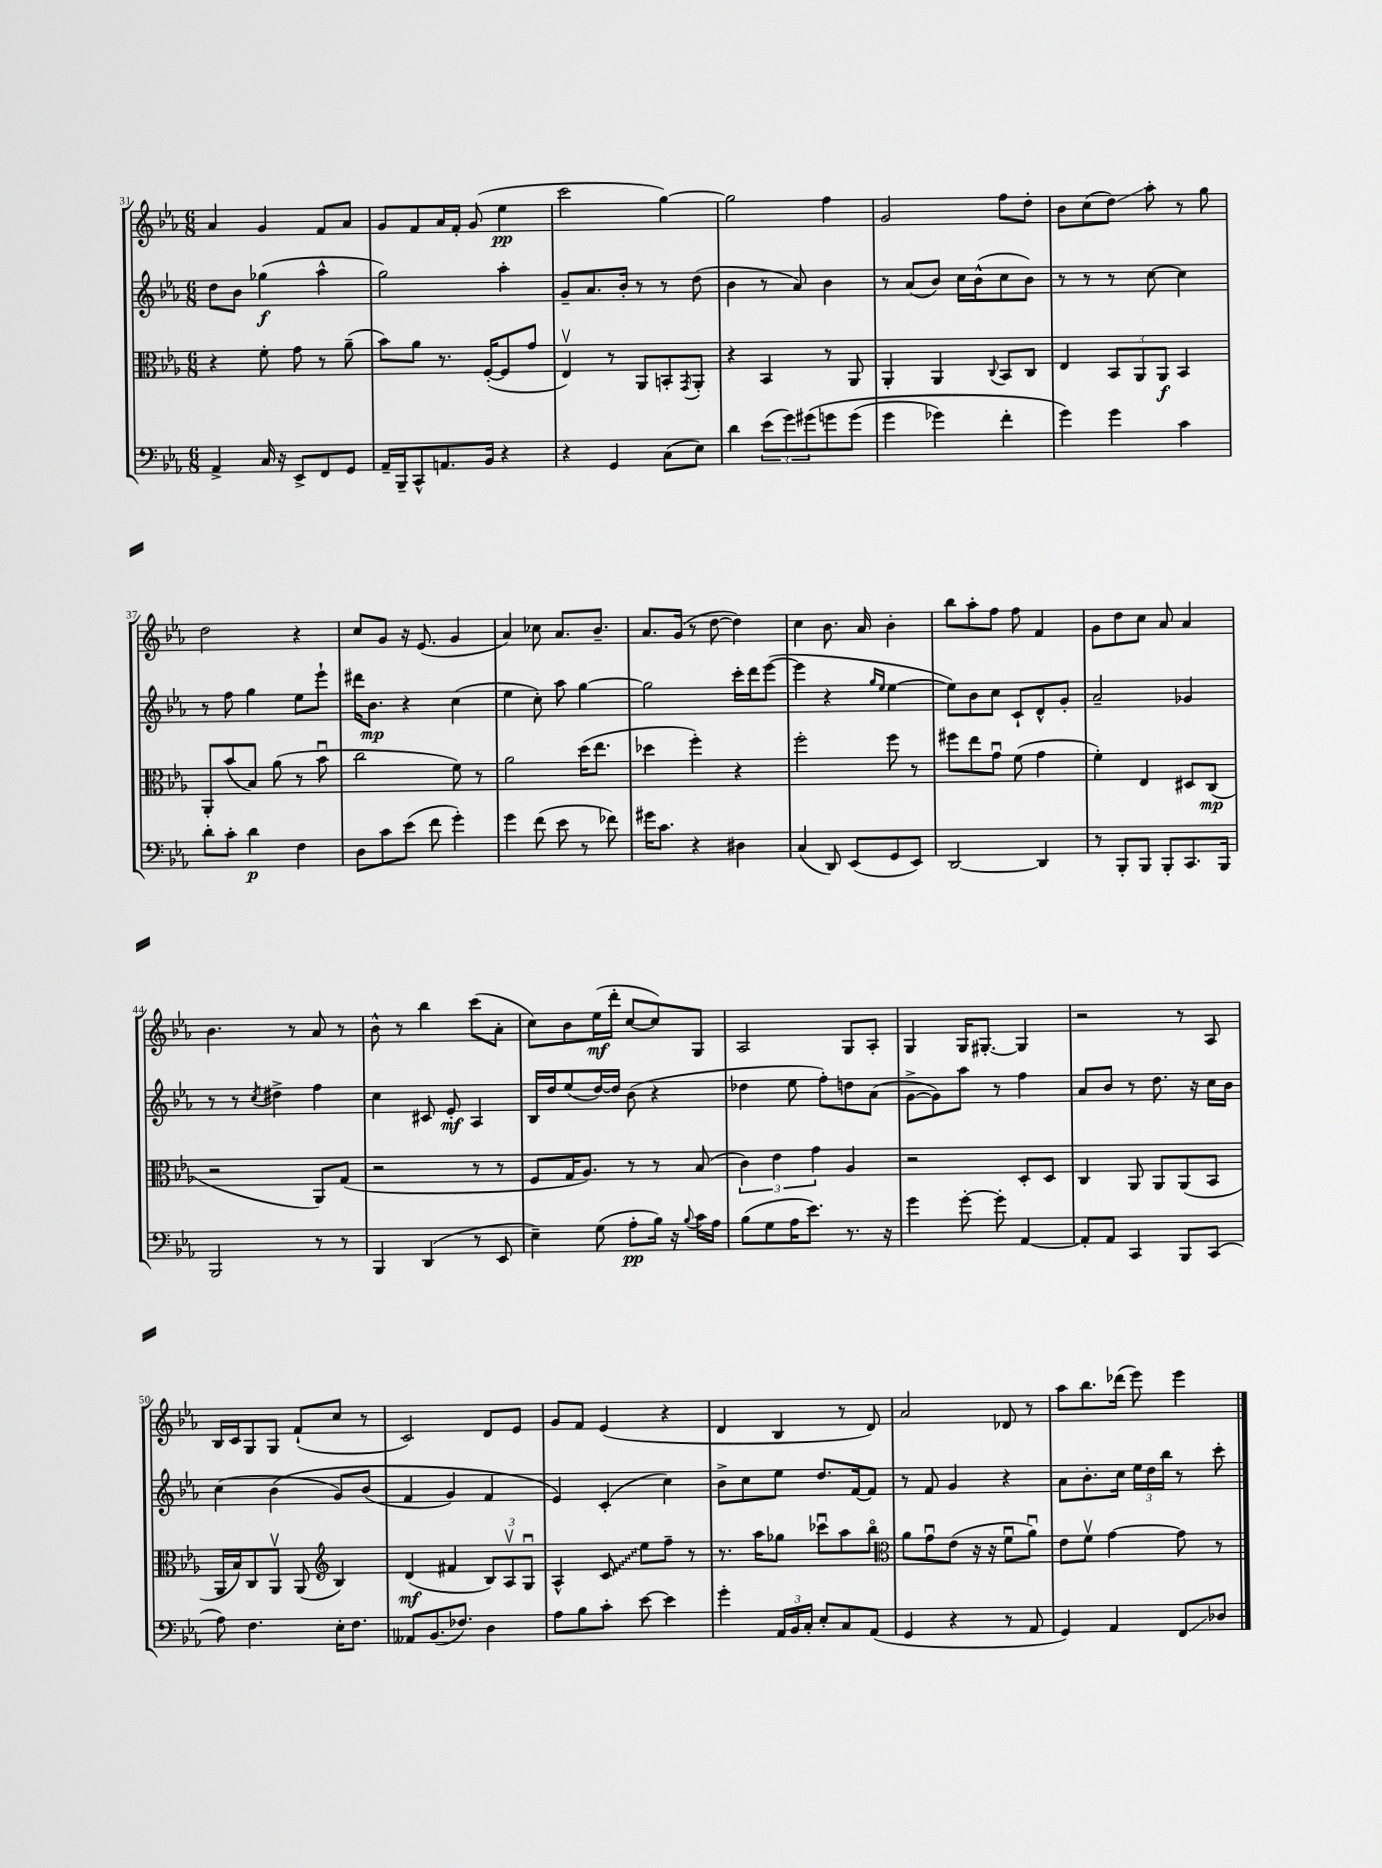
<<
\new StaffGroup <<
\new Staff = "s0" {
    \clef treble \key ees \major \numericTimeSignature \time 6/8
    aes'4 g'4 f'8 aes'8 |
    g'8 f'8 aes'16 f'16-. g'8( ees''4\pp |
    c'''2 g''4~) |
    g''2 f''4 |
    g'2 f''8 d''8-. |
    bes'8 c''8( d''8\glissando) aes''8-. r8 g''8 |
    d''2 r4 |
    c''8 g'8 r16 ees'8.( g'4 |
    aes'4) ces''8 aes'8. bes'8.-- |
    aes'8. g'16( r8 d''8~ d''4) |
    c''4 bes'8. aes'16 bes'4-. |
    bes''8 aes''8-. f''8 f''8 f'4 |
    g'8 d''8 c''8 aes'8 aes'4 |
    bes'4. r8 aes'8 r8 |
    bes'8-^ r8 bes''4 c'''8( aes'8-. |
    c''8) bes'8 ees''16\mf( d'''16-. c''8~ c''8) g8 |
    aes2 g8 aes8-. |
    g4 g16 gis8.~-. gis4 |
    r2 r8 aes8 |
    bes16 c'16 g8 g8 f'8-!( c''8 r8 |
    c'2) d'8 ees'8 |
    g'8 f'8 ees'4( r4 |
    d'4 bes4 r8 d'8) |
    aes'2 des'8 r8 |
    aes''8 bes''8. des'''16( ees'''8) ees'''4 \bar "|." |
}
\new Staff = "s1" {
    \clef treble \key ees \major \numericTimeSignature \time 6/8
    d''8 bes'8 ges''4\f( aes''4-^ |
    g''2) aes''4-. |
    g'8-- aes'8. bes'16-. r8 r8 d''8( |
    bes'4 r8 aes'8) bes'4 |
    r8 aes'8( bes'8) c''16 bes'16-^( c''8 bes'8) |
    r8 r8 r8 c''8~ c''4 |
    r8 f''8 g''4 ees''8 ees'''8-! |
    dis'''16 bes'8.\mp r4 c''4( |
    ees''4 c''8-.) aes''8 g''4~ |
    g''2 c'''16-. d'''16 ees'''8~( |
    ees'''4 r4 \grace { g''16 ees''16 } ees''4~ |
    ees''8) bes'8 c''8 c'8-! d'8-^ g'8-. |
    aes'2-- ges'4 |
    r8 r8 \acciaccatura { c''8 } dis''4-> f''4 |
    c''4 cis'8 ees'8-.\mf aes4 |
    bes16 d''16 ees''8( d''16~) d''16 bes'8( r4 |
    des''4 ees''8 f''8-.) d''8 aes'8( |
    g'8~-> g'8) aes''8 r8 f''4 |
    aes'8 bes'8 r8 d''8. r16 c''16 bes'16 |
    c''4( bes'4\( g'8) bes'8( |
    f'4 g'4) f'4 |
    ees'4\) c'4-.( c''4) |
    bes'8-> c''8 ees''8 d''8. f'16~ f'8 |
    r8 f'8 g'4 r4 |
    aes'8 bes'8.-. c''16 \tuplet 3/2 { ees''16 d''16 bes''16 } r8 c'''8-. \bar "|." |
}
\new Staff = "s2" {
    \clef alto \key ees \major \numericTimeSignature \time 6/8
    r4 f'8-. g'8 r8 aes'8--( |
    bes'8) aes'8 r8. f16~-.( f8 g'8 |
    ees4\upbow) r8 aes,8 b,8-. \acciaccatura { g,8 } aes,8-. |
    r4 bes,4 r8 aes,8 |
    aes,4-. aes,4 \appoggiatura { c8 } bes,8 c8 |
    ees4 \tuplet 3/2 { bes,8 aes,8 aes,8\f } bes,4 |
    aes,8-. bes'8( bes8) aes'8( r8 bes'8\downbow |
    c''2 f'8) r8 |
    aes'2 d''16( ees''8. |
    des''4 f''4-.) r4 |
    f''2-. f''8 r8 |
    fis''8 ees''8 g'8\downbow f'8( g'4 |
    f'4-.) ees4 dis8 c8\mp( |
    r2 aes,8) g8( |
    r2 r8 r8 |
    f8 g16 aes8.) r8 r8 bes8( |
    \tuplet 3/2 { c'4) ees'4 g'4 } aes4 |
    r2 d8-. d8 |
    c4 aes,8 aes,8 aes,8( bes,8 |
    aes,16 bes16) c8 aes,8\upbow aes,8( \clef treble bes4) |
    d'4\mf( fis'4 \tuplet 3/2 { bes8) aes8\upbow g8\downbow } |
    aes4-^ \once \override Glissando.style = #'zigzag c'8\glissando ees''8 f''8-- r8 |
    r8. aes''16 ges''8 ces'''8\downbow aes''8 bes''8\flageolet |
    \clef alto aes'8 g'8\downbow ees'8( r16 r16 f'8\downbow aes'8\downbow) |
    ees'8 f'8\upbow g'4~ g'8 r8 \bar "|." |
}
\new Staff = "s3" {
    \clef bass \key ees \major \numericTimeSignature \time 6/8
    aes,4-> c16 r16 ees,8-> f,8 g,8 |
    aes,16-- bes,,16-- c,8-^ a,8. bes,16 r4 |
    r4 g,4 c8( ees8) |
    d'4 \tuplet 3/2 { ees'8( g'8) gis'8\( } g'8 g'8( |
    g'4 ges'4) f'4-. |
    g'4\) g'4 c'4 |
    d'8-. c'8-. d'4\p f4 |
    d8 c'8 ees'8( f'8 g'4-.) |
    g'4 f'8( ees'8 r8 fes'8) |
    gis'16 c'8. r4 dis4 |
    c4( d,8) ees,8( g,8 ees,8) |
    d,2~ d,4 |
    r8 bes,,8-. bes,,8 bes,,8-. c,8. bes,,16 |
    bes,,2 r8 r8 |
    bes,,4 d,4( r8 ees,8 |
    ees4--) g8( aes8-.\pp bes16) r16 \appoggiatura { bes8 } c'16 aes16 |
    bes8( g8 aes16 ees'8.) r8. r16 |
    g'4 g'8~-. g'8-. aes,4~ |
    aes,8-. aes,8 c,4 bes,,8 c,8( |
    aes8) f4. ees16-. f8. |
    aeses,8 bes,8.( fes8.) d4 |
    aes8 bes8 c'8-. ees'8~ ees'4 |
    g'4-. \tuplet 3/2 { aes,16 bes,16 c16-. } ees8-. c8 aes,8( |
    g,4 r4 r8 aes,8 |
    g,4) aes,4 f,8\glissando des8 \bar "|." |
}
>>
>>
\layout { \context { \Score currentBarNumber = #31 } }
